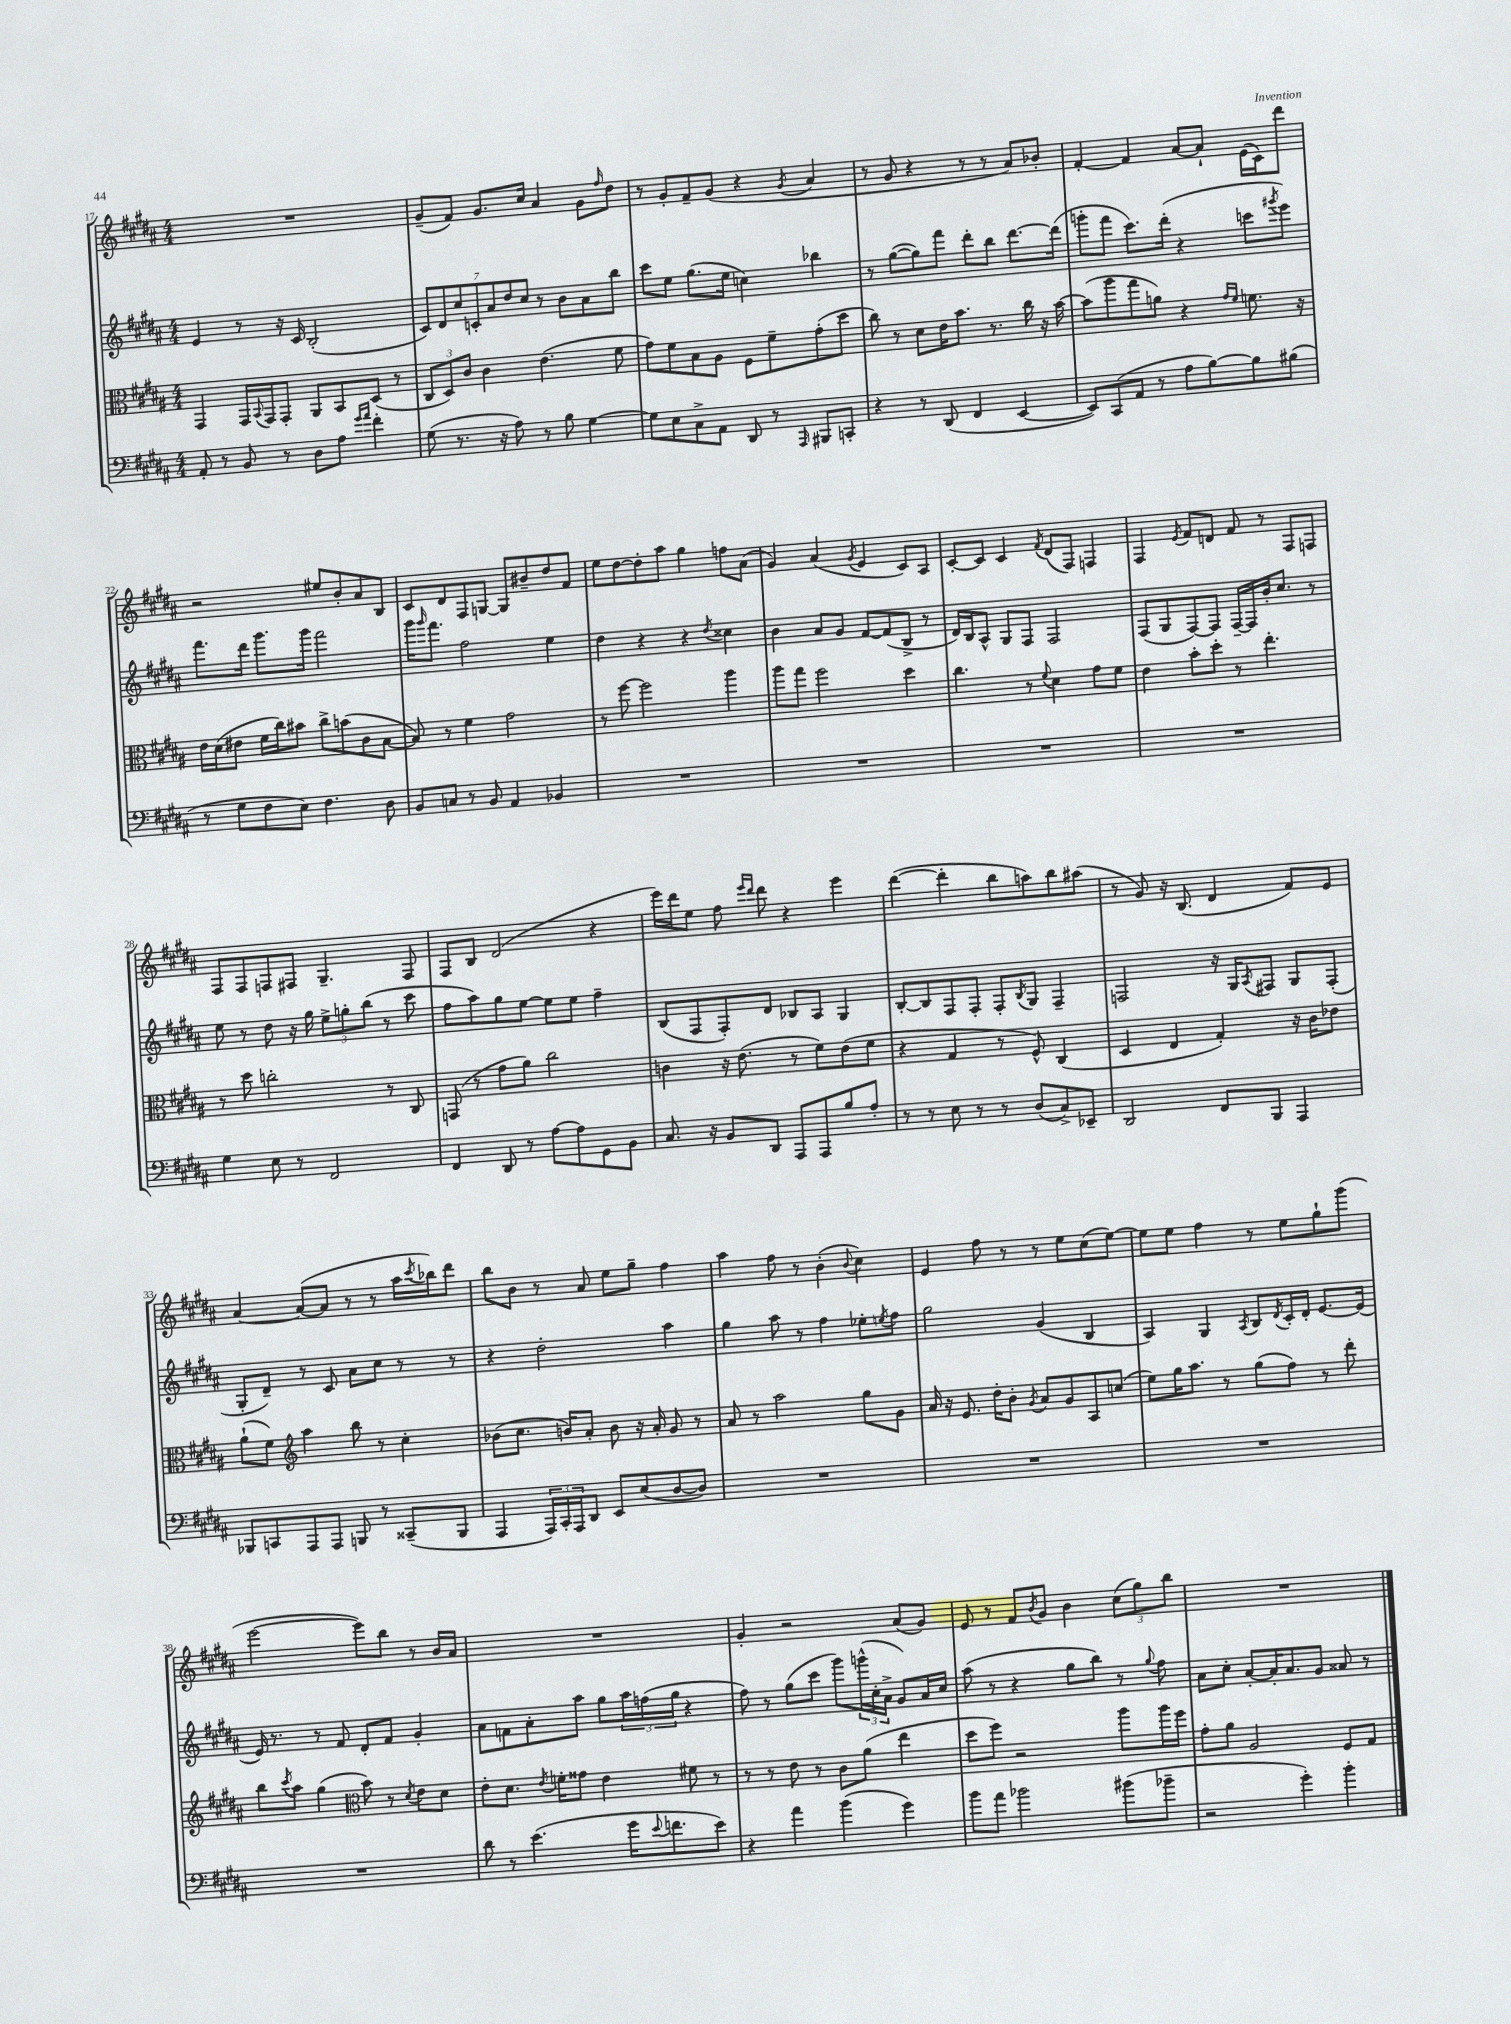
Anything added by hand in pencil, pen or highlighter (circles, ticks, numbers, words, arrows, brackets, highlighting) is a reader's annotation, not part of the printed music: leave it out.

**kern	**kern	**kern	**kern
*staff4	*staff3	*staff2	*staff1
*clefF4	*clefC3	*clefG2	*clefG2
*k[f#c#g#d#a#]	*k[f#c#g#d#a#]	*k[f#c#g#d#a#]	*k[f#c#g#d#a#]
*M4/4	*M4/4	*M4/4	*M4/4
8AA#'/	4GG#/	4e/	1r
8r	.	.	.
8BB/	16GG#/LL	8r	.
.	8qqBB/	.	.
.	16GG#/J	.	.
8r	8GG#'/J	16r	.
.	.	16c#/	.
8D#\L	8AA#/L	(2B'/	.
8A#\J	8BB/	.	.
16qqg#/LL	.	.	.
16qqa#/JJ	.	.	.
4f#'\	(8D#/J	.	.
.	8r	.	.
=	=	=	=
(8G#\	12C#/L	14c#/L)	(8g#~/L
.	.	14d#/	.
.	12D#/)	.	.
8.r	.	.	8f#/J)
.	.	14cc#/	.
.	12c#/J	.	.
.	.	14c'/	.
.	4c#\	.	8.g#/L
.	.	14a#/	.
16r	.	.	.
.	.	14dd#/	.
8A#\)	.	.	.
.	.	14cc#/J	.
.	.	.	16cc#/Jk
8r	(4.e\	8r	4a#/
8B\	.	8b\L	.
[4G#\	.	8a#\	8g#\L
.	.	.	16qqff#/
.	8f#\	8bb\J	8dd#\J
=	=	=	=
8G#\]L	8g#\L)	8ccc#\L	8r
8E\	8f#\	8ee\J	8g#'/L
8C#^\	8B\	(8.gg#\L	8f#~/
8AA#\J	8A#\J	.	(8g#/J
.	.	16ee\Jk	.
8DD#/	8F#\L	4cc\)	4r
8r	8f#~\	.	.
16qqAAA#/	.	.	8qg#/
8BBB#/L	(8g#'\	4bb-\	4a#/
8CC'/J	8dd#\J	.	.
=	=	=	=
4r	8cc#\)	8r	8r
.	8r	([8gg#\L	8g#/
8r	8d#\L	8gg#\])	4r
(8DD#/	16e\K	8fff#\J	.
.	8.b\J	.	.
4FF#/	.	8ddd#'\L	8r
.	8.r	8bb\J	8r
[4EE/	.	[8.ddd#\L	8a#/L)
.	16cc#\	.	.
.	16r	.	8b-'/J
.	[16b\	(16ddd#\]Jk	.
=	=	=	=
8EE/]L)	(8b\]L	8ggg'\L	[4f#'/
(8CC#/	8aa#\	8fff#\J	.
8AA#/J	8gg#\	8.ccc#\L)	4f#/]
8r	8a\J)	.	.
.	.	(16ddd#'\Jk	.
8A#\L	4r	4r	[8a#/L
[8B\)	.	.	8a#`/]J
.	16qqg#/LL	.	.
.	16qqf#/JJ	.	.
8B\]	8.f\	8ccc\L	(16e\LL
.	.	.	16c#\J)
.	.	8qggg#/	.
(8B#\J	.	8eee\J)	8ddd#\J
.	16r	.	.
=	=	=	=
8r	16e\LL	8.fff#\L	2r
.	(16d#\J	.	.
8G#\L	8e#\J	.	.
.	.	16ddd#\Jk	.
8F#\	16f#\LL	8.ggg#\L	.
.	16cc#\J)	.	.
8E\J)	8b#\J	.	.
.	.	16ggg#\Jk	.
4.F#\	8cc#^\L	2fff#\	8ee#/L
.	(8b\	.	8b'/
.	8c#\	.	8a#/
8D#\	[8B\J	.	8B/J
=	=	=	=
8BB/L	8B/])	16ggg#\LK	8c#/L
.	.	16qqggg#/	.
.	.	8.fff#\J	.
8C/J	8r	.	8d#/
8r	4f#\	2ff#\	8F#/
8BB/	.	.	[8G/J
4AA#/	2g#\	.	8G/]L
.	.	.	8b#~/
4BB-/	.	4ee\	8dd#/
.	.	.	8f#/J
=	=	=	=
1r	8r	4dd#\	8ee\L
.	[8ff#\	.	[8dd#\
.	2ff#\]	4r	8dd#'\]
.	.	.	8aa#\J
.	.	4r	4gg#\
.	.	8qdd#/	.
.	4aa#\	4cc##\	8ff\L
.	.	.	(8a#\J
=	=	=	=
1r	8aa#\L	4b\	4g#/)
.	8gg#\J	.	.
.	2ff#\	8a#/L	(4a#/
.	.	8g#/J	.
.	.	.	8qg#/
.	.	[8f#/L	4e/
.	.	(8f#/]	.
.	4dd#\	8B^/J	8c#/L)
.	.	8r	8A#/J
=	=	=	=
1r	4.cc#\	16d#/LL)	[8c#'/L
.	.	16B/J	.
.	.	8A#^^/J	8c#/]J
.	.	8G#/L	4c#/
.	8r	8F#/J	.
.	8qqf#/	.	8qf#/
.	4d#\	2F#/	(8d#/L
.	.	.	8F#/J)
.	8g#\L	.	4F/
.	8f#\J	.	.
=	=	=	=
1r	4e\	(8F#/L	4F#/
.	.	8G#/	.
.	.	.	8qe/
.	8b'\L	[8F#/)	8f#/L
.	8dd#'\J	8F#/]J	8d/J
.	8r	[16F#~/LL	8f#/
.	.	16F#/]	.
.	4.ee'\	16b'/J	8r
.	.	8.cc#/J	.
.	.	.	8F#/L
.	.	8r	8F/J
=	=	=	=
4G#\	8r	8ee\	8F#/L
.	8dd#\	8r	8F#/
8E\	2cc'\	8dd#\	8F/
8r	.	16r	8F#/J
.	.	16gg#\	.
2FF#/	.	12ee^\L	4.G#~/
.	.	12gg'\	.
.	.	(12bb\J	.
.	8r	8r	.
.	8C#/	8ccc#\	8F#/
=	=	=	=
4FF#/	(8GG/	8ff#\L	8F#/L
.	8r	8aa#\)	8B/J
8DD#/	8g#\L	8gg#\	(2d#/
8r	8a#\J)	[8ee\J	.
[8A#\L	2cc#\	8ee\]L	.
8A#\]	.	8ee\J	.
8GG#\	.	4ff#~\	4r
8BB\J	.	.	.
=	=	=	=
8.C#/	4c\	(8B/L	16eee\LL)
.	.	.	16ddd#\J
.	.	8F#/	8ee\J
16r	.	.	.
8BB/L	16r	8F#'/)	8ff#\
.	(8.e\	.	.
.	.	.	16qqeee/LL
.	.	.	16qqddd#/JJ
8DD#/J	.	8d#/J	8ddd#\
8AAA#/L	8r	8B-/L	4r
8AAA#/	8f#\L)	8A#/J	.
8B/	(8e\	4G#/	4eee\
8A#'/J	8f#\J	.	.
=	=	=	=
8r	4r	[8B'/L	([4ddd#\
8r	.	8B/]	.
8E\	4G#/	8F#/	4ddd#'\]
8r	.	8F#'/J	.
8r	8r	8F#'/L	8bb\L
.	.	8qB/	.
(8D#/L	8F#^^/)	8G#/J	8aa\)
8C#^/)	(4C#/	4F#~/	8bb\
8EE-~/J	.	.	(8aa#\J
=	=	=	=
2DD#/	4D#/	2F/	8r
.	.	.	8g#/)
.	4E/	.	16r
.	.	.	(8.B/
8FF#/L	4G#'/)	16r	4d#/
.	.	16G#/LK	.
.	.	8qA#/	.
8BBB/J	.	8F#/J	.
4AAA#/	16r	8G#/L	8f#/L)
.	16c#\LK	.	.
.	8e-\J	(8F#'/J	8e/J
=	=	=	=
8BBB-/L	(8a#`\L	8G#'/L	[4a#/
8CC/	8f#\J)	8d#~/J)	.
*	*clefG2	*	*
8AAA#/	4aa#\	8r	(8a#/_L
8AAA#/J	.	8c#/	8a#/]J
8BBB/	8bb\	8a#\L	8r
8r	8r	8cc#\J	8r
(8CC##~/L	4cc#'\	8r	16aa#\LL
.	.	.	8qccc#/
.	.	.	16bb-\J)
8BBB/J	.	8r	8ddd#\J
=	=	=	=
4AAA#/	(8b-\L	4r	8bb\L
.	8.cc#\J	.	8b\J
24AAA#/LL)	.	2dd#'\	8r
24CC#'/	.	.	.
.	16b/LK)	.	.
24AAA#/J	.	.	.
8DD#/J	8a#'/J	.	8a#/
8EE/L	8b\	.	8ee\L
(8E/	16r	.	8gg#~\J
.	16a#'/	.	.
[8D#/	8g#/	4aa#\	4ff#\
8D#/]J)	8r	.	.
=	=	=	=
1r	8a#/	4gg#\	4aa#\
.	8r	.	.
.	2aa#\	8aa#\	8ff#\
.	.	8r	8r
.	.	4ff#\	(4b'\
.	.	.	8qqb/
.	8gg#\L	8ee-'\L	4cc#\)
.	.	8qee/	.
.	8g#\J	8ff#\J	.
=	=	=	=
1r	16a#/	2gg#\	4e/
.	16r	.	.
.	8.e/	.	.
.	.	.	8ff#\
.	16dd#'\LK	.	.
.	8b'\J	.	8r
.	8qg#/	.	.
.	8a#/L	(4g#/	8r
.	8g#/	.	8ee\L
.	8A#/	4B/	(8cc#\
.	(8cc/J	.	[8ee\J)
=	=	=	=
1r	8ee\L)	4A#/)	8ee\]L
.	16gg#\K	.	8ee\J
.	8.aa#\J	.	.
.	.	4G#/	4ff#\
.	8r	.	.
.	.	8qA#/	.
.	(8gg#\L	8B/L	8r
.	.	8qd#/	.
.	8ff#\J)	16c#'/L	8ee\L
.	.	16d#'/JJ	.
.	8r	[8.e/L	8gg#`\
.	8ddd#'\	.	(8ggg#\J
.	.	(16e/]Jk	.
=	=	=	=
1r	8bb\L	16e/)	[2eee\
.	.	8.r	.
.	8qccc#/	.	.
.	8aa#\J	.	.
.	(4gg#\	8r	.
.	.	8f#/	.
*	*clefC3	*	*
.	8b\)	8d#'/L	8eee\]L)
.	8r	8f#/J	8bb\J
.	8qd#/	.	.
.	8e\L	4g#'/	8r
.	8d#\J	.	16b/LL
.	.	.	16a#/JJ
=	=	=	=
8d#\	8e'\L	8a#\L	1r
8r	8.d#\J	8f\	.
(4.e\	.	8a#'\	.
.	8qe/	.	.
.	16f'\LK	.	.
.	8g##\J	8aa#\J	.
.	4e\	8gg#\L	.
16g#\LK	.	24aa#\L	.
.	.	(24ff\	.
8qqe/	.	.	.
8.f\	.	.	.
.	.	24gg#\JJ	.
.	8f#\	4r	.
8e\J)	8r	.	.
=	=	=	=
4r	8r	8ff#\)	4g#'/
.	8r	8r	.
4a#\	8e\	(8gg#\L	2r
.	8r	8ccc#\J	.
(4b\	8c#\L	8ggg#\L)	.
.	(8a#\J	(24ggg^^\L	.
.	.	24cc#'\	.
.	.	24a#^\JJ	.
4g#\)	4ee\	8g#/L)	(8a#/L
.	.	16a#/L	8g#/J)
.	.	16cc#/JJ	.
=	=	=	=
8b\L	8dd#\L	(8aa#\	8e/
8a#\J	8ff#\J)	8r	8r
2b-\	2r	4r	8f#/L
.	.	.	8qb/
.	.	.	8g#/J
.	.	8gg#\L	4b\
.	.	8bb\J)	.
(8b#\L	8aa#\L	8r	(12cc#\L
.	.	.	12gg#\)
.	.	8qqgg#/	.
8b-~\J	16aa#\L	8ff#\	.
.	.	.	12bb\J
.	16ff#\JJ	.	.
=	=	=	=
2r	8g#'\L	8a#\L	1r
.	8a#\J	8cc#'\J	.
.	2A#/	[8a#'/L	.
.	.	16a#'/]K	.
.	.	8.a#/	.
4g#'\)	.	.	.
.	.	8g#/J	.
4b'\	8F#/L	8a##/	.
.	8G#/J	8r	.
==	==	==	==
*-	*-	*-	*-
